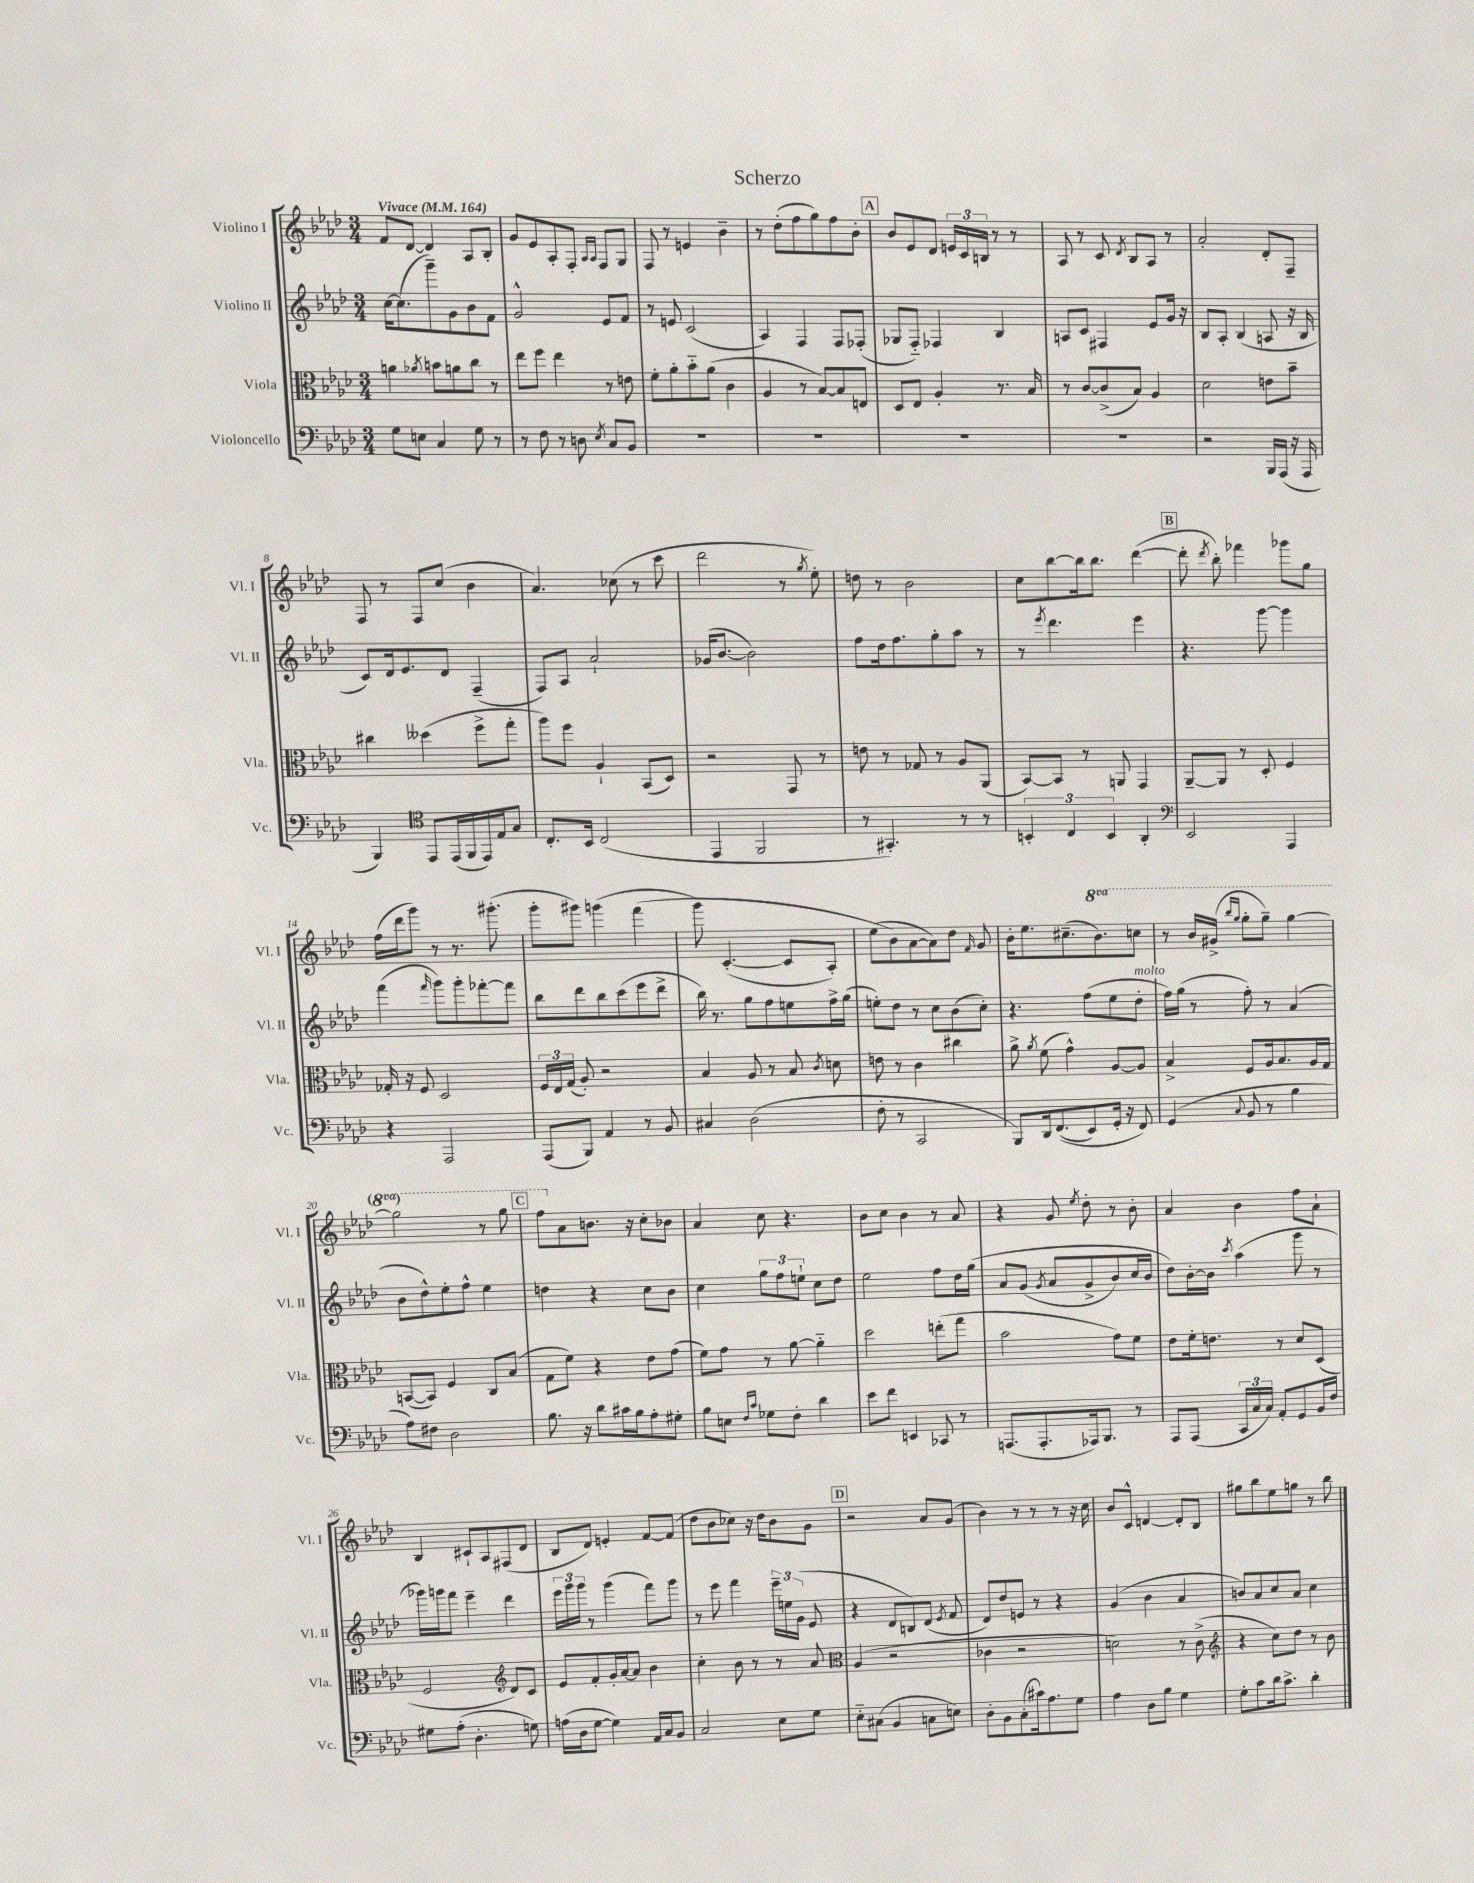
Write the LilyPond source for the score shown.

\header { title = "Scherzo" }
<<
\new StaffGroup <<
\new Staff = "s0" \with { instrumentName = "Violino I" shortInstrumentName = "Vl. I" } {
    \clef treble \key aes \major \numericTimeSignature \time 3/4 \set Staff.ottavationMarkups = #ottavation-simple-ordinals \tempo "Vivace" 4 = 164
    \autoBeamOff f'8[ des'8]~ des'4 aes8[ bes8]-. |
    g'8[ ees'8 aes8-. f8]-. \grace { aes16[ aes16] } f8[ g8] |
    f8 r8 e'4 bes'4-- |
    r8 des''8[-.( f''8 g''8) f''8 bes'8]-. |
    \mark \markup { \box "A" } bes'8[ ees'8 des'8] \tuplet 3/2 { e'16[ c'16 b16] } r8 r8 |
    aes8 r8 c'8 \acciaccatura { des'8 } bes8[ aes8] r8 |
    aes'2-. des'8[-. f8]-- |
    f8 r8 f8[ c''8]( bes'4 |
    aes'4.) ces''8( r8 c'''8 |
    des'''2 r8 \acciaccatura { g''8 } ees''8-.) |
    d''8 r8 bes'2 |
    c''8[ bes''8~ bes''16 bes''8.] des'''4~( |
    \mark \markup { \box "B" } des'''8-. \acciaccatura { des'''8 } bes''8-.) fes'''4 ges'''8[ g''8] |
    f''16[( des'''16 g'''8]) r8 r8. gis'''8.-.( |
    g'''8[-. gis'''8]) g'''4( f'''4\( |
    g'''8) c'4.~-.( c'8[ aes8]-.) |
    ees''8[( bes'8\) aes'8~ aes'8) des''8] \grace { f'16 } g'8 |
    bes'16[-. ees''8. cis''8.--( \ottava #1 bes''8.) c'''!8] |
    r8 bes''16[ gis''16]->( \grace { bes'''16[ g'''16] } g'''8[-. g'''8]--) g'''4~ |
    g'''2 r8 g'''8 |
    \mark \markup { \box "C" } f'''8[ \ottava #0 aes'8 b'8.] r16 c''8[-. bes'8] |
    aes'4 c''8 r4. |
    bes'8[ c''8] bes'4 r8 aes'8 |
    r4 g'8 \acciaccatura { ees''8 } des''8-. r8 bes'8-. |
    aes'4 bes'4 f''8[ aes'8]-! |
    bes4 cis'8[-! aes8 fis8( des'8] |
    bes8[ des'8]) e'4-. f'8[~ f'8]( |
    des''8[ bes'8 ces''8]) r16 des''16[ bes'8 g'8] |
    \mark \markup { \box "D" } r2 aes'8[ g'8]( |
    bes'4) r8 r8 r8 r16 c''16 |
    bes'8[ c'8]-^ d'4~ d'8[-. bes8] |
    gis''8[ bes''8 ees''8 g''8] r8 bes''8 \bar "|." |
}
\new Staff = "s1" \with { instrumentName = "Violino II" shortInstrumentName = "Vl. II" } {
    \clef treble \key aes \major \numericTimeSignature \time 3/4
    \autoBeamOff c''16[~ c''8.( g'''8--) g'8 bes'8 f'8] |
    g'2-^ ees'8[ f'8] |
    r8 e'8 c'2( |
    aes4) f4 f8[ fes8]-.( |
    \mark \markup { \box "A" } ges8[ f8]-_) fes4 bes4 |
    a8[ c'8] fis4 ees'8[ g'16] r16 |
    bes8[ aes8]-. bes4( a8 r16 bes16 |
    c'8[) des'16 ees'8. des'8] f4--( |
    f8[) aes8] aes'2-! |
    ges'16[( bes'8.]~ bes'2) |
    f''8[ des''16 f''8. g''8-. aes''8] r8 |
    r8 \acciaccatura { ees'''8 } des'''4. ees'''4 |
    \mark \markup { \box "B" } r4. g'''8~ g'''4 |
    f'''4( \grace { f'''16 } g'''8[) g'''8-. fes'''8~-. fes'''8] |
    bes''8[ des'''8 bes''8 c'''8( ees'''8 des'''8]-> |
    bes''16) r8. g''8[ f''8 e''8 f''16-> g''16]( |
    e''8[-.) des''8] r8 c''8[ bes'8( c''8]-.) |
    r4. f''8[( ees''8 des''8]-.^\markup { \italic "molto" } |
    f''16[) g''16]( r8 f''8-.) r8 aes'4( |
    bes'8[ des''8-^) ees''8-. f''8]-^ ees''4 |
    \mark \markup { \box "C" } d''4 r4 c''8[ bes'8] |
    c''4 \tuplet 3/2 { g''8[ f''8 e''8]-! } c''8[ des''8] |
    ees''2 f''8[ des''16 g''16]\( |
    aes'8[ g'8]( \acciaccatura { g'8 } aes'8[ g'8-> bes'8) c''16 bes'16] |
    des''8[\) bes'16~-. bes'16] \acciaccatura { c'''8 } aes''4( g'''8 r8 |
    ges'''16[) g'''16 f'''8] ees'''4-- des'''4 |
    \tuplet 3/2 { ees'''16[ g'''16 g'''16] } r8 g'''4( f'''8[) g'''8] |
    r8 ees'''8 f'''4 \tuplet 3/2 { ees'''16[-- e''16 g'16]( } ees'8 |
    \mark \markup { \box "D" } r4 des'8[ b8) des'8]( \acciaccatura { ees'8 } f'8 |
    des'8[) des''8 e'8] r8 r4 |
    g'4( bes'4 aes'4 |
    b'8[) aes'8 c''8 aes'8] c''4 \bar "|." |
}
\new Staff = "s2" \with { instrumentName = "Viola" shortInstrumentName = "Vla." } {
    \clef alto \key aes \major \numericTimeSignature \time 3/4
    \autoBeamOff a'4 \acciaccatura { aes'8 } b'8[ a'8 c''8] r8 |
    ees''8[ f''8] ees''4 r8 e'8 |
    f'8[-. aes'8-. bes'8-_ aes'8]( c'4 |
    aes4 r8 bes8[~) bes8 e8] |
    \mark \markup { \box "A" } des8[ ees8] aes4-. r8. bes16 |
    r8 c'8[~ c'8->( bes8]) aes4 |
    des'2 e'8[ bes'8]-- |
    cis''4 deses''4( f''8[-> g''8]-. |
    aes''8[) f''8] aes4-! bes,8[( des8]) |
    r2 g,8 r8 |
    e'8 r8 ges8 r8 aes8[ aes,8]( |
    bes,8[~) bes,8] r8 a,8 g,4 |
    \mark \markup { \box "B" } aes,8[~-- aes,8] r8 des8-. f4 |
    ges16-. r16 f8 des2 |
    \tuplet 3/2 { f16[ ees16 g16]( } aes8-.) r2 |
    bes4 aes8 r8 bes8 \acciaccatura { c'8 } d'8 |
    e'8 r8 c'4 cis''4 |
    aes'8-> \acciaccatura { aes'8 } f'8( g'4-^) aes8[~ aes8] |
    bes4-> f8[ aes16 bes8. aes16 g16] |
    b,8[~( b,8]) f4 c8[ bes8]( |
    \mark \markup { \box "C" } g8[ f'8]) r4 ees'8[ g'8]( |
    f'8[) g'8] r8 aes'8~ aes'4-_ |
    des''2 e''8[-.( g''8] |
    bes'2 g'8[) f'8] |
    ees'8[ f'16-. e'8.] r8 des'8[ des8]( |
    f2 \clef treble des'8[) c'8] |
    ees'8[ f'8-. g'16-. aes'16~ aes'8] bes'4 |
    c''4-. bes'8 r8 r8 aes'8 |
    \mark \markup { \box "D" } \clef alto aes4( r2 |
    ces'4 r2 |
    d'2) r8 c'8->( |
    \clef treble r4 c''8[) des''8] r8 bes'8 \bar "|." |
}
\new Staff = "s3" \with { instrumentName = "Violoncello" shortInstrumentName = "Vc." } {
    \clef bass \key aes \major \numericTimeSignature \time 3/4
    \autoBeamOff g8[ e8] c4 g8 r8 |
    r8 f8 r8 d8 \acciaccatura { ees8 } c8[ bes,8] |
    R2. |
    R2. |
    \mark \markup { \box "A" } R2. |
    R2. |
    r2 bes,,16[ aes,,16]( r16 aes,,16 |
    bes,,4) \clef tenor ees,8[ ees,16( f,16 ees,16) ees16 g8] |
    c8.[-. bes,16] c2( |
    ees,4 f,2 |
    r8 gis,4.-.) r8 r8 |
    \tuplet 3/2 { b,4-. c4 b,4 } aes,4-. |
    \mark \markup { \box "B" } \clef bass ees,2 aes,,4 |
    r4 aes,,2 |
    aes,,8[( bes,,8]) aes,4 r8 bes,8 |
    cis4 des2( |
    f8-. r8 c,2 |
    bes,,8[) des,16 f,8.(\( ees,8) g,16]-. r16 f,8\) |
    g,4( \appoggiatura { c8 } bes,8 r8 bes4 |
    aes8[) fis8] des2 |
    \mark \markup { \box "C" } bes8. r16 des'8[ cis'16 bes16 aes8-. gis8]-. |
    bes8[ e8] \grace { f16[ c'16] } ges8[ f8]-. des'4 |
    ees'8[ f'8] e,4 ces,8 r8 |
    a,,8.[( a,,8.-. aes,,16) bes,,8.] r8 |
    aes,,8[ aes,,8]( \tuplet 3/2 { c,16[ c16 c16]) } aes,8[-. g,8 bes,16 f16] |
    gis8[ aes8]-.( des4.-. g8) |
    a16[( des16 g8]~ g4) aes,16[ c16 bes,8] |
    c2 ees8[ g8] |
    \mark \markup { \box "D" } ees8[-_ cis8]( bes,4 c8[ e8]) |
    des8[-. bes,8 c8-.( cis'16) aes8. g8] |
    aes4 des8[ bes8] g4 |
    g8[-. c'8 des'16 c'8.]-> des'4-. \bar "|." |
}
>>
>>
